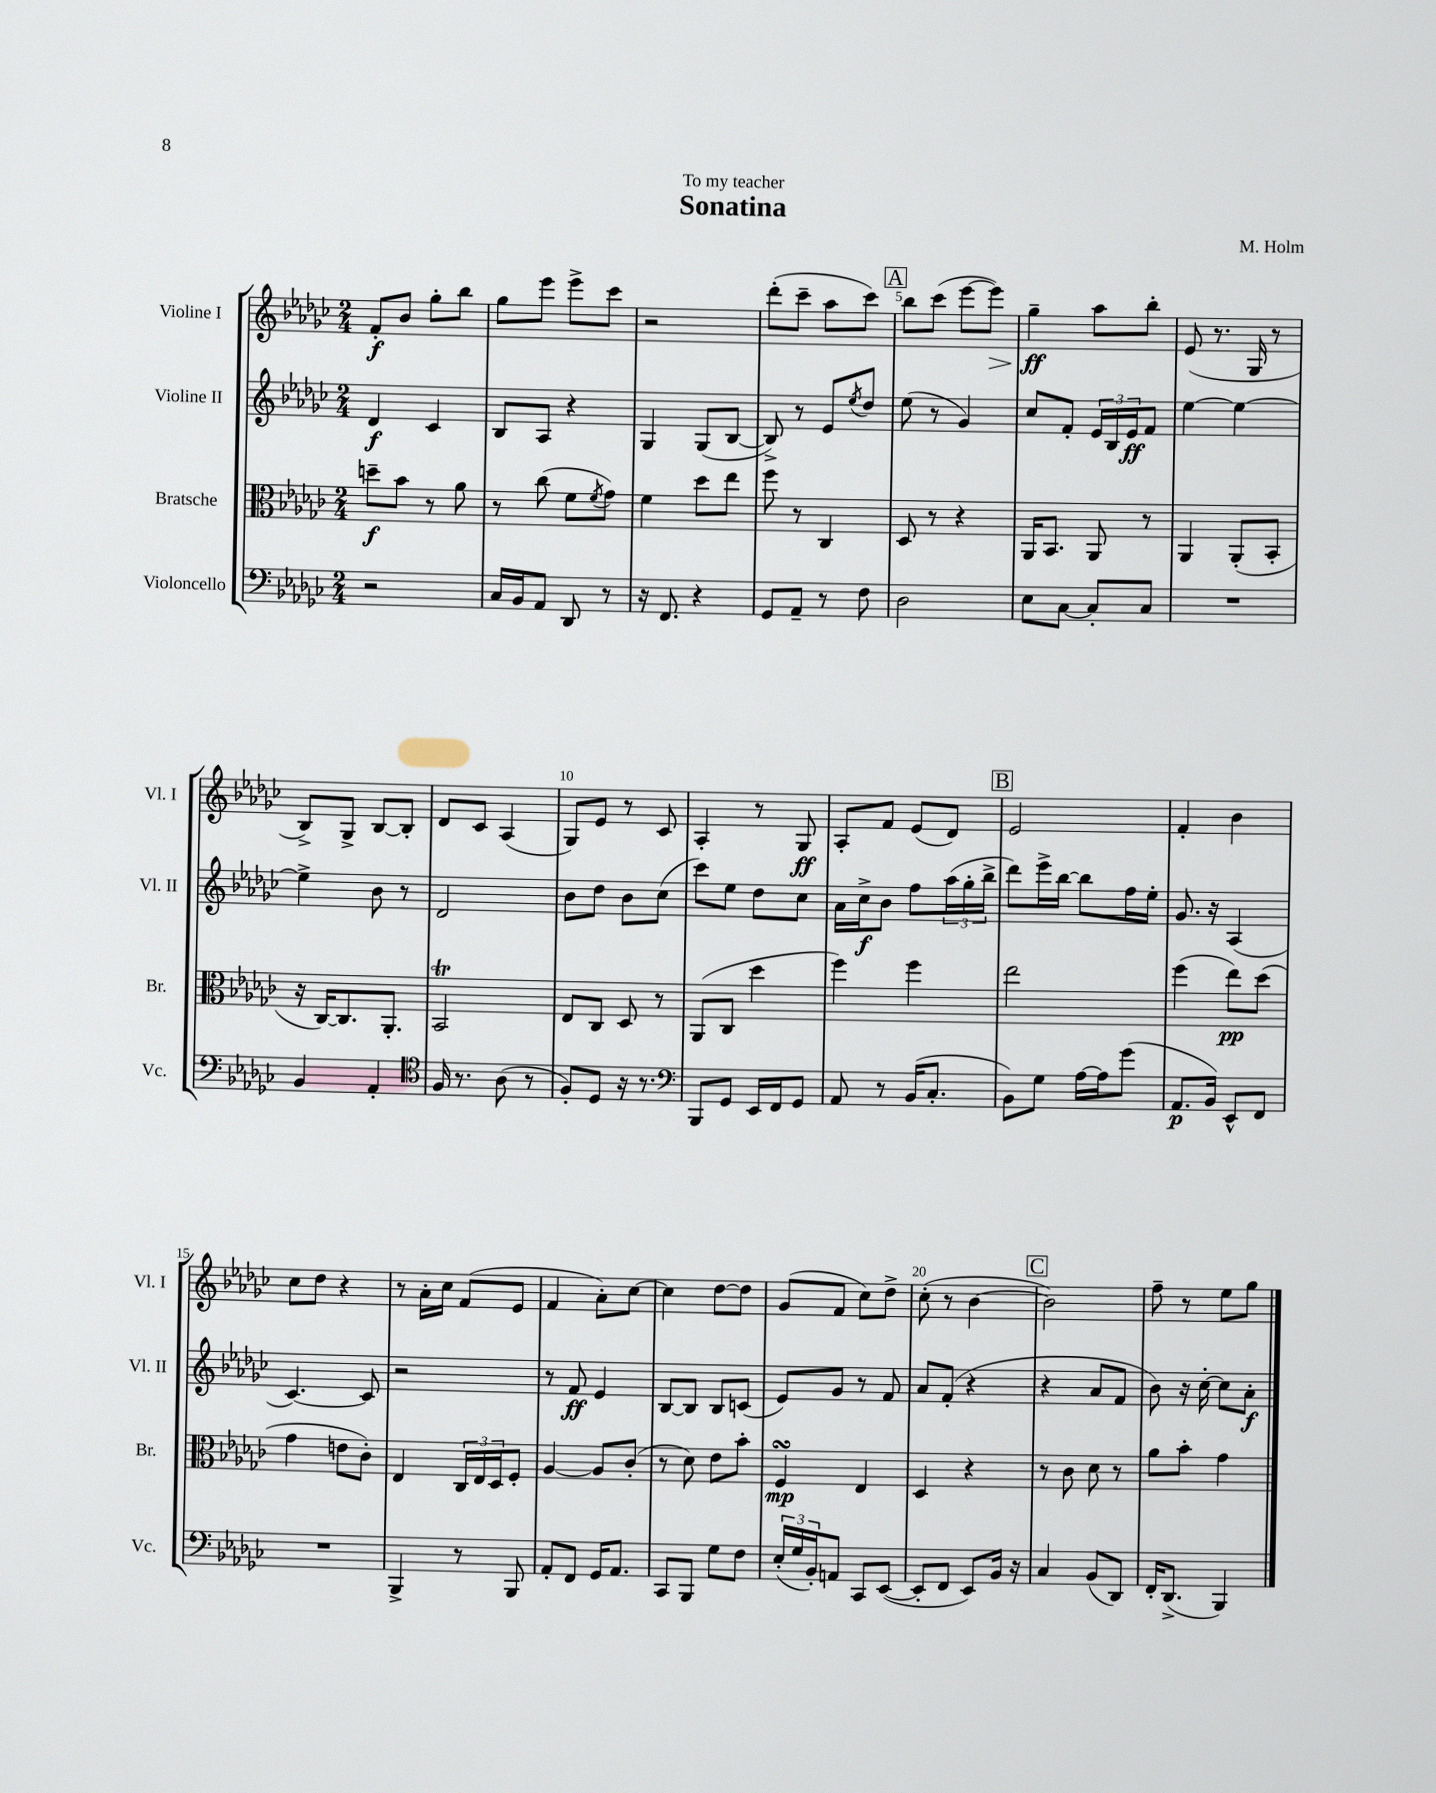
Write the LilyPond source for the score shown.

\header { title = "Sonatina" composer = "M. Holm" dedication = "To my teacher" }
<<
\new StaffGroup <<
\new Staff = "s0" \with { instrumentName = "Violine I" shortInstrumentName = "Vl. I" } {
    \clef treble \key ges \major \numericTimeSignature \time 2/4
    f'8-.\f bes'8 ges''8-. bes''8 |
    ges''8 ees'''8 ees'''8-> ces'''8 |
    r2 |
    des'''8-.( ces'''8-- aes''8 ces'''8) |
    \mark \markup { \box "A" } bes''8 ces'''8( ees'''8~ ees'''8\>) |
    ges''4--\ff\! aes''8 bes''8-. |
    ees'8( r8. ges16 r8 |
    bes8->) ges8-> bes8~ bes8-. |
    des'8 ces'8 aes4( |
    ges8) ees'8 r8 ces'8 |
    aes4-. r8 ges8\ff |
    aes8-. f'8 ees'8( des'8) |
    \mark \markup { \box "B" } ees'2 |
    f'4-. bes'4 |
    ces''8 des''8 r4 |
    r8 aes'16-. ces''16 f'8( ees'8 |
    f'4 aes'8-.) ces''8~ |
    ces''4 des''8~ des''8 |
    ges'8( f'8 ces''8) des''8-> |
    ces''8-.( r8 bes'4~ |
    \mark \markup { \box "C" } bes'2) |
    f''8-- r8 ees''8 ges''8 \bar "|." |
}
\new Staff = "s1" \with { instrumentName = "Violine II" shortInstrumentName = "Vl. II" } {
    \clef treble \key ges \major \numericTimeSignature \time 2/4
    des'4\f ces'4 |
    bes8 aes8 r4 |
    ges4 ges8( bes8~ |
    bes8->) r8 ees'8 \acciaccatura { ees''8 } des''8 |
    \mark \markup { \box "A" } ees''8( r8 ges'4) |
    ces''8 f'8-. \tuplet 3/2 { ees'16 bes16 ees'16\ff } f'8 |
    ees''4~ ees''4~ |
    ees''4-> bes'8 r8 |
    des'2 |
    bes'8 des''8 bes'8 ces''8( |
    ces'''8) ees''8 des''8 ces''8 |
    aes'16 ces''16->\f bes'8 f''8 \tuplet 3/2 { aes''16( ges''16-. bes''16-> } |
    \mark \markup { \box "B" } des'''8) ees'''16-> bes''16~ bes''8 f''16 ees''16-. |
    ges'8. r16 aes4( |
    ces'4.~) ces'8 |
    r2 |
    r8 f'8\ff ees'4 |
    bes8~ bes8 bes8 c'8( |
    ees'8) ges'8 r8 f'8 |
    aes'8 f'8-.( r4 |
    \mark \markup { \box "C" } r4 aes'8 f'8 |
    bes'8) r16 ces''16~-. ces''8 aes'8-.\f \bar "|." |
}
\new Staff = "s2" \with { instrumentName = "Bratsche" shortInstrumentName = "Br." } {
    \clef alto \key ges \major \numericTimeSignature \time 2/4
    d''8--\f bes'8 r8 aes'8 |
    r8 ces''8( f'8 \acciaccatura { f'8 } ges'8) |
    f'4 des''8 ees''8 |
    f''8 r8 ces4 |
    \mark \markup { \box "A" } des8 r8 r4 |
    aes,16 bes,8. aes,8 r8 |
    aes,4 aes,8-.( bes,8-. |
    r16 ces16~) ces8. aes,8.-. |
    bes,2\trill |
    ees8 ces8 des8 r8 |
    aes,8( ces8 des''4 |
    f''4) f''4 |
    \mark \markup { \box "B" } ees''2 |
    f''4( ees''8\pp) des''8( |
    ges'4 e'8 ces'8-.) |
    ees4 \tuplet 3/2 { ces16 ees16 des16 } f8-. |
    aes4~ aes8 ces'8-.( |
    r8 des'8) ees'8 bes'8-. |
    f4\turn\mp ees4 |
    des4 r4 |
    \mark \markup { \box "C" } r8 ces'8 des'8 r8 |
    aes'8 bes'8-. ges'4 \bar "|." |
}
\new Staff = "s3" \with { instrumentName = "Violoncello" shortInstrumentName = "Vc." } {
    \clef bass \key ges \major \numericTimeSignature \time 2/4
    r2 |
    ces16 bes,16 aes,8 des,8 r8 |
    r16 f,8. r4 |
    ges,8 aes,8-- r8 f8 |
    \mark \markup { \box "A" } des2 |
    ees8 ces8~ ces8-. ces8 |
    R2 |
    bes,4 aes,4-. |
    \clef tenor f16 r8. aes8( r8 |
    f8-.) des8 r16 r8. |
    \clef bass bes,,8 ges,8 ees,16 f,16 ges,8 |
    aes,8 r8 bes,16( ces8.-. |
    \mark \markup { \box "B" } bes,8) ges8 aes16~ aes16 ges'8( |
    aes,8.\p bes,16) ees,8-^ f,8 |
    R2 |
    bes,,4-> r8 bes,,8 |
    aes,8-. f,8 ges,16 aes,8. |
    ces,8 bes,,8 ges8 f8 |
    \tuplet 3/2 { ees16-.( ges16 bes,16-.) } a,8 ces,8 ees,8~( |
    ees,8-. f,8 ees,8) bes,16 r16 |
    \mark \markup { \box "C" } ces4 bes,8( des,8) |
    f,16-. des,8.->( bes,,4) \bar "|." |
}
>>
>>
\layout { \context { \Score \override BarNumber.break-visibility = ##(#f #t #t) barNumberVisibility = #(every-nth-bar-number-visible 5) } }
